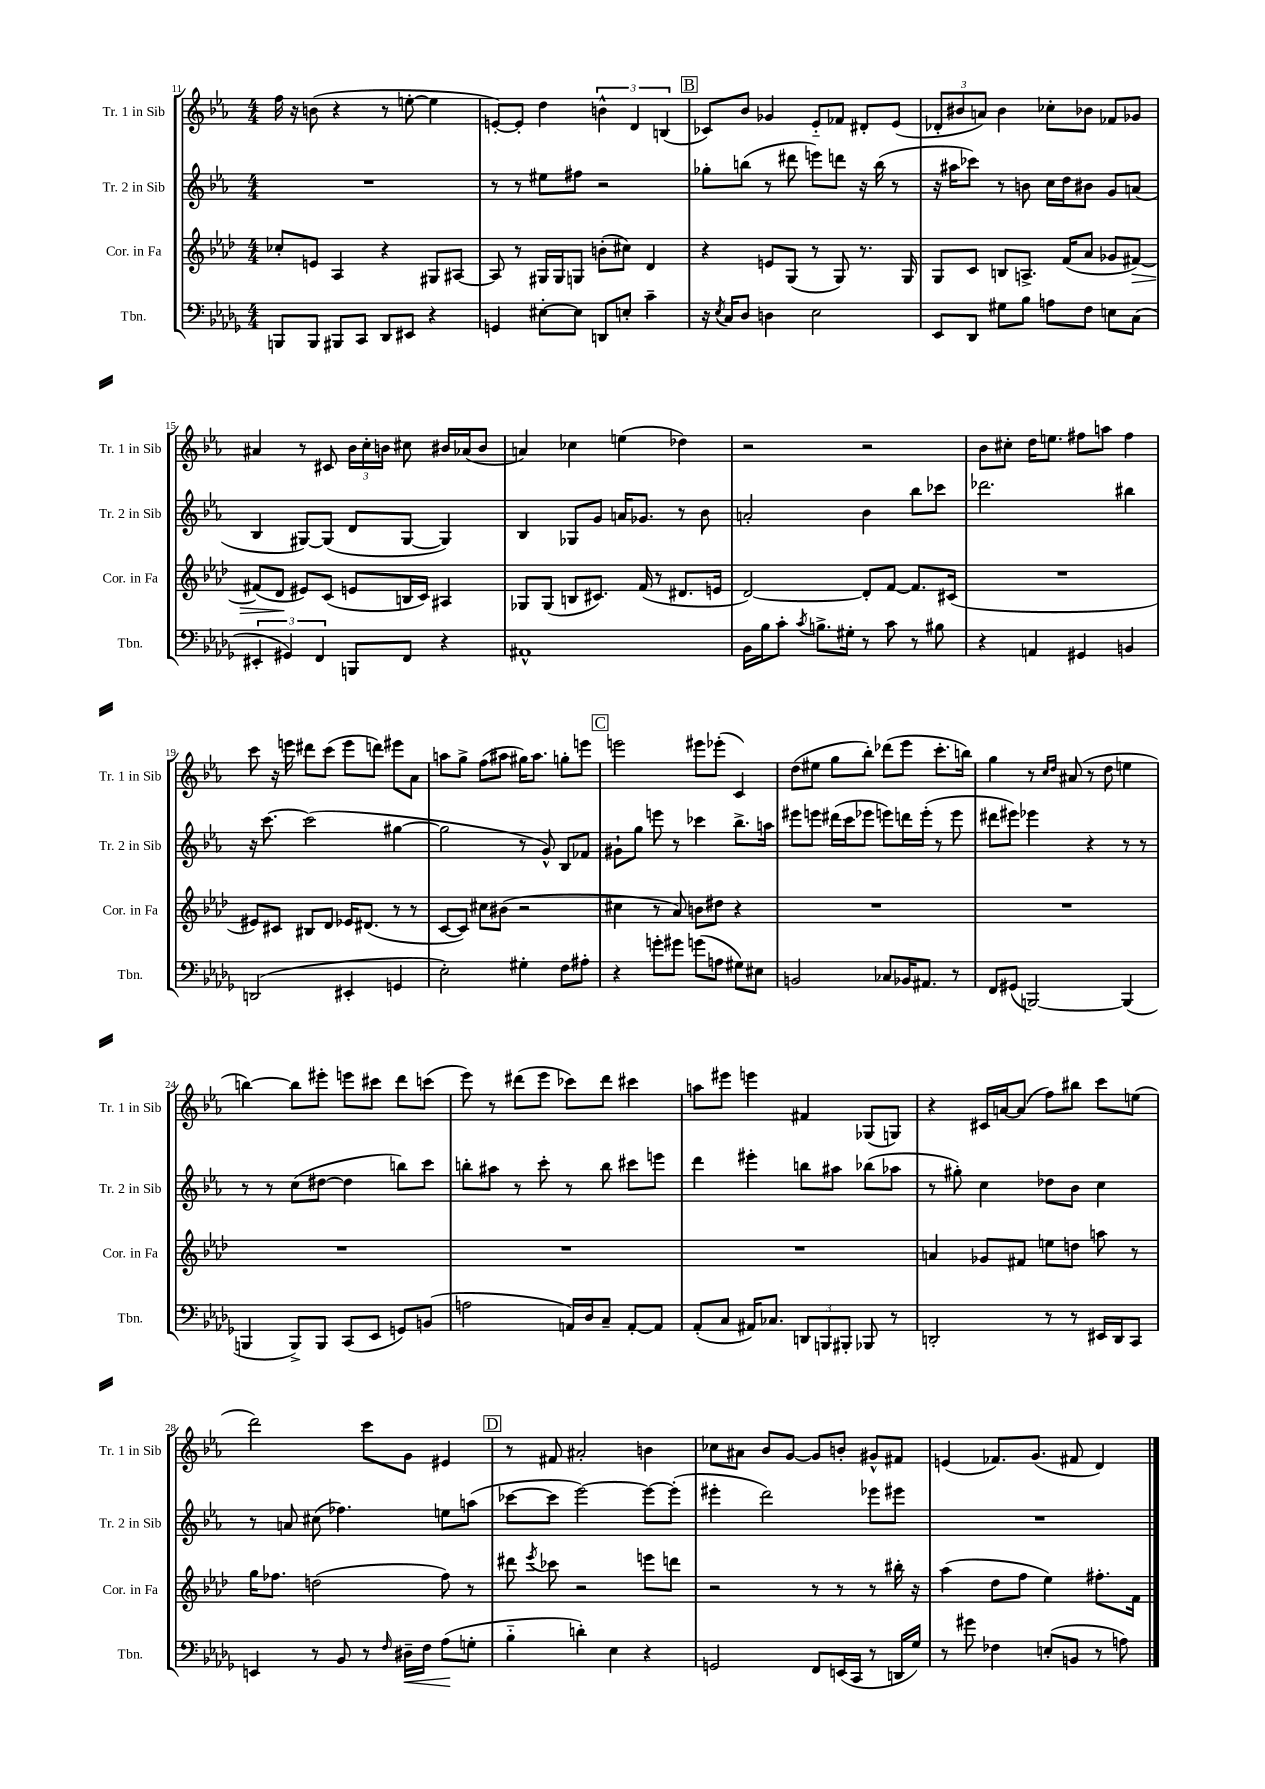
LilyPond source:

<<
\new StaffGroup <<
\new Staff = "s0" \with { instrumentName = "Tr. 1 in Sib" shortInstrumentName = "Tr. 1 in Sib" } {
    \clef treble \key ees \major \numericTimeSignature \time 4/4
    \autoBeamOff f''16 r16 b'8( r4 r8 e''8~-. e''4 |
    e'8[~-.) e'8]-. d''4 \tuplet 3/2 { b'4-^ d'4 b4( } |
    \mark \markup { \box "B" } ces'8[) bes'8] ges'4 ees'8[-_ fes'8] dis'8[-. ees'8]( |
    \tuplet 3/2 { des'8[-. bis'8 a'8]) } bis'4 ces''8[-. bes'8] fes'8[ ges'8] |
    ais'4 r8 cis'8 \tuplet 3/2 { bes'16[ c''16-. b'16] } cis''8 bis'16[ aes'16( bis'8] |
    a'4) ces''4 e''4( des''4) |
    r2 r2 |
    bes'8[ cis''8]-. d''16[ e''8.] fis''8[ a''8] fis''4 |
    c'''8 r16 e'''16 dis'''8[ c'''8]( e'''8[ d'''8]) eis'''8[ aes'8] |
    a''8[ g''8]-> f''8[( ais''8] gis''16[) ais''8.] g''8[-. e'''8] |
    \mark \markup { \box "C" } e'''2 eis'''8[ ees'''8]-.( c'4) |
    d''8[( eis''8] g''8[ bes''8]-.) des'''8[( ees'''8] c'''8.[-. b''16]) |
    g''4 r8 \grace { c''16[ d''16] } ais'8( r8 d''8 e''4 |
    b''4~) b''8[ eis'''8]-. e'''8[ cis'''8] d'''8[ c'''8]( |
    ees'''8) r8 dis'''8[( ees'''8] ces'''8[) dis'''8] cis'''4 |
    a''8[ eis'''8] e'''4 fis'4 ges8[( g8]) |
    r4 cis'16[ a'16~ a'8]( f''8[) bis''8] c'''8[ e''8]( |
    d'''2) c'''8[ g'8] eis'4 |
    \mark \markup { \box "D" } r8 fis'8 ais'2-. b'4 |
    ces''8[ ais'8] bes'8[ g'8]~ g'8[ b'8]-. gis'8[-^ fis'8] |
    e'4( fes'8.[) g'8.]( fis'8 d'4) \bar "|." |
}
\new Staff = "s1" \with { instrumentName = "Tr. 2 in Sib" shortInstrumentName = "Tr. 2 in Sib" } {
    \clef treble \key ees \major \numericTimeSignature \time 4/4
    \autoBeamOff R1 |
    r8 r8 eis''8[ fis''8] r2 |
    \mark \markup { \box "B" } ges''8[-. b''8]( r8 dis'''8 e'''8[) d'''8] r16 b''16( r8 |
    r16 ais''16[ ces'''8]) r8 b'8 c''16[ d''16 bis'8] g'8[ a'8]( |
    bes4 gis8[~) gis8]( d'8[ gis8]~ gis4) |
    bes4 ges8[ g'8] a'16[ ges'8.] r8 bes'8 |
    a'2-. bes'4 bes''8[ ces'''8] |
    des'''2. bis''4 |
    r16 c'''8.~ c'''2( gis''4~ |
    gis''2 r8 g'8-^) bes8[ fes'8] |
    \mark \markup { \box "C" } gis'8[-! g''8] e'''8 r8 ces'''4 bes''8.[-> a''16] |
    eis'''8[ e'''8] dis'''16[( c'''16 ees'''8] e'''8[) d'''16 e'''16]-.( r8 e'''8 |
    dis'''8[ eis'''8]) ees'''4 r4 r8 r8 |
    r8 r8 c''8[( dis''8]~ dis''4 b''8[) c'''8] |
    b''8[-. ais''8] r8 c'''8-. r8 b''8 cis'''8[ e'''8] |
    d'''4 eis'''4-. b''8[ ais''8] bes''8[( aes''8] |
    r8 gis''8-.) c''4 des''8[ bes'8] c''4 |
    r8 a'8 cis''8( fes''4.) e''8[ a''8]( |
    \mark \markup { \box "D" } ces'''8[~ ces'''8] ees'''2~) ees'''8[~ ees'''8]-.( |
    eis'''4-. d'''2) ees'''8[ eis'''8] |
    R1 \bar "|." |
}
\new Staff = "s2" \with { instrumentName = "Cor. in Fa" shortInstrumentName = "Cor. in Fa" } {
    \clef treble \key aes \major \numericTimeSignature \time 4/4
    \autoBeamOff ces''8[-. e'8] aes4 r4 gis8[ ais8]~ |
    ais8 r8 gis16[ gis16 g8] b'8[-.( cis''8]) des'4 |
    \mark \markup { \box "B" } r4 e'8[ g8]( r8 g8) r8. g16 |
    g8[ c'8] b8[ a8.]-> f'16[( aes'8] ges'8[ fis'8]~\>) |
    fis'8[( des'8]\! eis'8[) c'8]( e'8[ b16 c'16]) ais4 |
    ges8[ ges8]( b8[ cis'8.]) f'16( r8 dis'8.[ e'16] |
    des'2~) des'8[-. f'8]~ f'8.[ cis'16]( |
    R1 |
    eis'8[) cis'8] bis8[ des'8] ees'16[ dis'8.]( r8 r8 |
    c'8[~ c'8]) cis''8[ bis'8]( r2 |
    \mark \markup { \box "C" } cis''4 r8 aes'8) b'8[ dis''8] r4 |
    R1 |
    R1 |
    R1 |
    R1 |
    R1 |
    a'4 ges'8[ fis'8] e''8[ d''8] a''8 r8 |
    g''16[ fes''8.] d''2( fes''8) r8 |
    \mark \markup { \box "D" } dis'''8 \acciaccatura { ees'''8 } ces'''8 r2 e'''8[ d'''8] |
    r2 r8 r8 r8 bis''16-. r16 |
    aes''4( des''8[ f''8] ees''4) fis''8.[-. f'16] \bar "|." |
}
\new Staff = "s3" \with { instrumentName = "Tbn." shortInstrumentName = "Tbn." } {
    \clef bass \key des \major \numericTimeSignature \time 4/4
    \autoBeamOff b,,8[ b,,8] bis,,8[ c,8] des,8[ eis,8] r4 |
    g,4 eis8[~-. eis8] d,8[ e8]-. c'4-- |
    \mark \markup { \box "B" } r16 \acciaccatura { ees8 } c16[ des8] d4 ees2 |
    ees,8[ des,8] gis8[ bes8] a8[ f8] e8[ c8]( |
    \tuplet 3/2 { eis,4-. gis,4) f,4 } b,,8[ f,8] r4 |
    ais,1-^ |
    bes,16[ bes16 c'8]-. \acciaccatura { c'8 } b8.[-> gis16]-. r8 c'8 r8 bis8 |
    r4 a,4 gis,4 b,4 |
    d,2( eis,4-. g,4 |
    ees2-.) gis4-. f8[ ais8]-. |
    \mark \markup { \box "C" } r4 g'8[-. gis'8] g'8[( a8] gis8[) eis8] |
    b,2 ces8[ bes,16 ais,8.] r8 |
    f,8[ gis,8]( b,,2~) b,,4( |
    b,,4 b,,8[->) b,,8] c,8[( ees,8] g,8[) b,8]( |
    a2 a,16[) des16 c8]-- a,8[~-. a,8] |
    aes,8[-.( c8] ais,16[) ces8.] \tuplet 3/2 { d,8[ b,,8 bis,,8]-. } bes,,8 r8 |
    d,2-. r8 r8 eis,16[ d,16 c,8] |
    e,4 r8 bes,8 r8 \grace { f16 } dis16[--\< f16] aes8[\!( g8]-. |
    \mark \markup { \box "D" } bes4-_ d'4-.) ees4 r4 |
    g,2 f,8[ e,16( c,16] r8 d,16[ ges16]) |
    r8 gis'8 fes4 e8[-.( b,8] r8 a8) \bar "|." |
}
>>
>>
\layout { \context { \Score currentBarNumber = #11 } }
